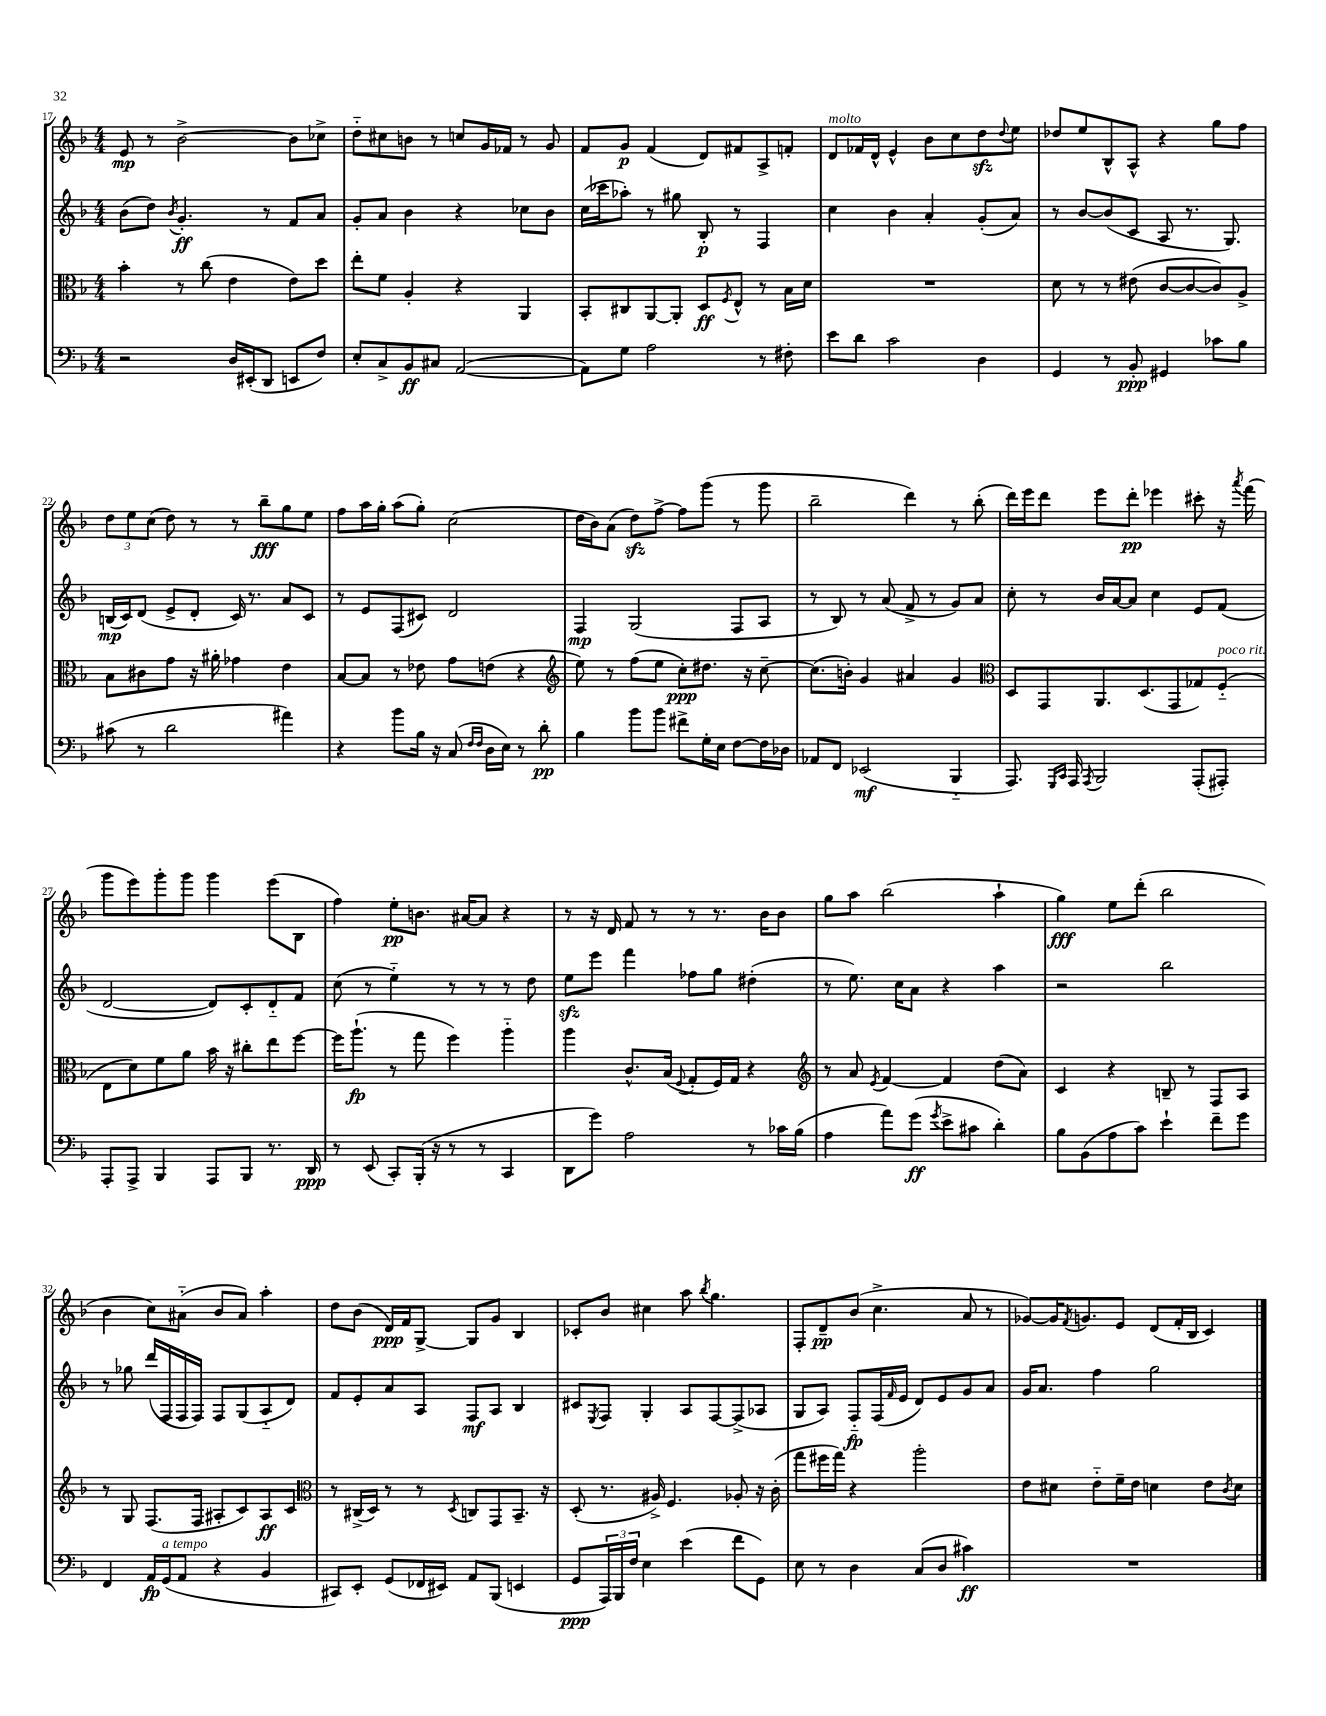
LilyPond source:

<<
\new StaffGroup <<
\new Staff = "s0" {
    \clef treble \key f \major \numericTimeSignature \time 4/4
    e'8\mp r8 bes'2~-> bes'8 ces''8-> |
    d''8-_ cis''8 b'8 r8 c''8 g'16 fes'16 r8 g'8 |
    f'8 g'8\p f'4( d'8) fis'8 a8-> f'8-. |
    d'8^\markup { \italic "molto" } fes'16 d'16-^ e'4-^ bes'8 c''8 d''8\sfz \appoggiatura { d''8 } e''8 |
    des''8 e''8 bes8-^ a8-^ r4 g''8 f''8 |
    \tuplet 3/2 { d''8 e''8 c''8( } d''8) r8 r8 bes''8--\fff g''8 e''8 |
    f''8 a''16 g''16-. a''8( g''8-.) c''2( |
    d''16 bes'16) a'8( d''8\sfz) f''8~-> f''8 g'''8( r8 g'''8 |
    bes''2-- d'''4) r8 bes''8-.( |
    d'''16) e'''16 d'''8 e'''8 d'''8-.\pp ees'''4 cis'''8-. r16 \acciaccatura { a'''8 } f'''16( |
    g'''8 e'''8) g'''8-. g'''8 g'''4 e'''8( bes8 |
    f''4) e''8-.\pp b'8. ais'16~ ais'8 r4 |
    r8 r16 d'16 f'8 r8 r8 r8. bes'16 bes'8 |
    g''8 a''8 bes''2( a''4-! |
    g''4\fff) e''8 d'''8-.( bes''2 |
    bes'4 c''8) ais'8-_( bes'8 ais'8) a''4-. |
    d''8 bes'8( d'16\ppp) f'16 g8~-> g8 g'8 bes4 |
    ces'8-. bes'8 cis''4 a''8 \acciaccatura { bes''8 } g''4. |
    f8-. d'8--\pp bes'8( c''4.-> a'8 r8 |
    ges'8~) ges'16 \acciaccatura { f'8 } g'8. e'8 d'8( f'16-. bes16 c'4) \bar "|." |
}
\new Staff = "s1" {
    \clef treble \key f \major \numericTimeSignature \time 4/4
    bes'8( d''8) \acciaccatura { bes'8 } g'4.-.\ff r8 f'8 a'8 |
    g'8-. a'8 bes'4 r4 ces''8 bes'8 |
    c''16( ces'''16 aes''8-.) r8 gis''8 bes8-.\p r8 f4 |
    c''4 bes'4 a'4-. g'8-.( a'8) |
    r8 bes'8~ bes'8( c'8 a8 r8. g8.) |
    b16\mp( c'16) d'8( e'8-> d'8-. c'16) r8. a'8 c'8 |
    r8 e'8 f8( cis'8) d'2 |
    f4\mp g2( f8 a8 |
    r8 bes8) r8 a'8( f'8-> r8 g'8) a'8 |
    c''8-. r8 bes'16 a'16~ a'8 c''4 e'8 f'8( |
    d'2~ d'8) c'8-. d'8-_ f'8 |
    c''8( r8 e''4-_) r8 r8 r8 d''8 |
    e''8\sfz e'''8 f'''4 fes''8 g''8 dis''4-.( |
    r8 e''8.) c''16 a'8 r4 a''4 |
    r2 bes''2 |
    r8 ges''8 d'''16( f16 f16 f16) f8 g8( a8-_ d'8) |
    f'8 e'8-. a'8 a8 f8\mf a8 bes4 |
    cis'8 \acciaccatura { e8 } f8 g4-. a8 f8~ f8->( aes8 |
    g8 a8) f8-_\fp f16( \grace { f'16 } e'16 d'8) e'8 g'8 a'8 |
    g'16 a'8. f''4 g''2 \bar "|." |
}
\new Staff = "s2" {
    \clef alto \key f \major \numericTimeSignature \time 4/4
    bes'4-. r8 c''8( e'4 e'8) d''8 |
    e''8-. f'8 a4-. r4 a,4 |
    bes,8-. cis8 a,8~ a,8-. d8\ff \acciaccatura { f8 } e8-^ r8 bes16 d'16 |
    R1 |
    d'8 r8 r8 eis'8( c'8~ c'8~ c'8) a8-> |
    bes8 cis'8 g'8 r16 ais'16-. ges'4 e'4 |
    bes8~ bes8 r8 ees'8 g'8 e'8( r4 |
    \clef treble e''8) r8 f''8( e''8 c''8-.\ppp) dis''8. r16 c''8~-- |
    c''8.( b'16-.) g'4 ais'4 g'4 |
    \clef alto d8 g,8 a,8. d8.( g,8 ges8) f8-_^\markup { \italic "poco rit." }( |
    e8 d'8) f'8 a'8 bes'16 r16 cis''8-. e''8 f''8~ |
    f''16 a''8.-!\fp( r8 g''8 f''4) a''4-_ |
    a''4 c'8.-^ bes16( \appoggiatura { f8 } g8-. f16) g16 r4 |
    \clef treble r8 a'8 \acciaccatura { e'8 } f'4~ f'4 d''8( a'8) |
    c'4 r4 b8-- r8 f8 a8 |
    r8 g8 f8.( f16 ais8-. c'8) ais8\ff c'8 |
    \clef alto r8 cis16->( d16) r8 r8 \acciaccatura { d8 } c8 g,8 bes,8.-- r16 |
    d8-.( r8. ais16->) f4. aes8-. r16 c'16-.( |
    g''8 fis''16 g''16) r4 a''2-. |
    e'8 dis'8 e'8-_ f'16-- e'16 d'4 e'8 \acciaccatura { c'8 } d'8 \bar "|." |
}
\new Staff = "s3" {
    \clef bass \key f \major \numericTimeSignature \time 4/4
    r2 d16 eis,16-.( d,8 e,8 f8) |
    e8-. c8-> bes,8\ff cis8 a,2~( |
    a,8) g8 a2 r8 fis8-. |
    e'8 d'8 c'2 d4 |
    g,4 r8 bes,8-.\ppp gis,4 ces'8 bes8 |
    cis'8( r8 d'2 ais'4) |
    r4 bes'8 bes16 r16 c8( \grace { f16 f16 } d16 e16) r8 d'8-.\pp |
    bes4 bes'8 bes'8 fis'8-> g16-. e16 f8~ f16 des16 |
    aes,8 f,8 ees,2\mf( bes,,4-_ |
    a,,8.) \grace { g,,16 c,16 } a,,16 \acciaccatura { a,,8 } bes,,2 a,,8-.( ais,,8-.) |
    a,,8-. a,,8-> bes,,4 a,,8 bes,,8 r8. d,16\ppp |
    r8 e,8( c,8-.) bes,,16-.( r16 r8 r8 c,4 |
    d,8 g'8) a2 r8 ces'16 bes16( |
    a4 a'8) g'8\ff( \acciaccatura { g'8 } e'8-> cis'8 d'4-.) |
    bes8 bes,8( a8 c'8) e'4-! f'8-- g'8 |
    f,4 a,16\fp g,16^\markup { \italic "a tempo" }( a,8 r4 bes,4 |
    cis,8) e,8-. g,8( fes,16 eis,16) a,8 bes,,8( e,4 |
    g,8\ppp \tuplet 3/2 { a,,16) bes,,16 f16 } e4 e'4( f'8 g,8) |
    e8 r8 d4 c8( d8 cis'4\ff) |
    R1 \bar "|." |
}
>>
>>
\layout { \context { \Score currentBarNumber = #17 } }
